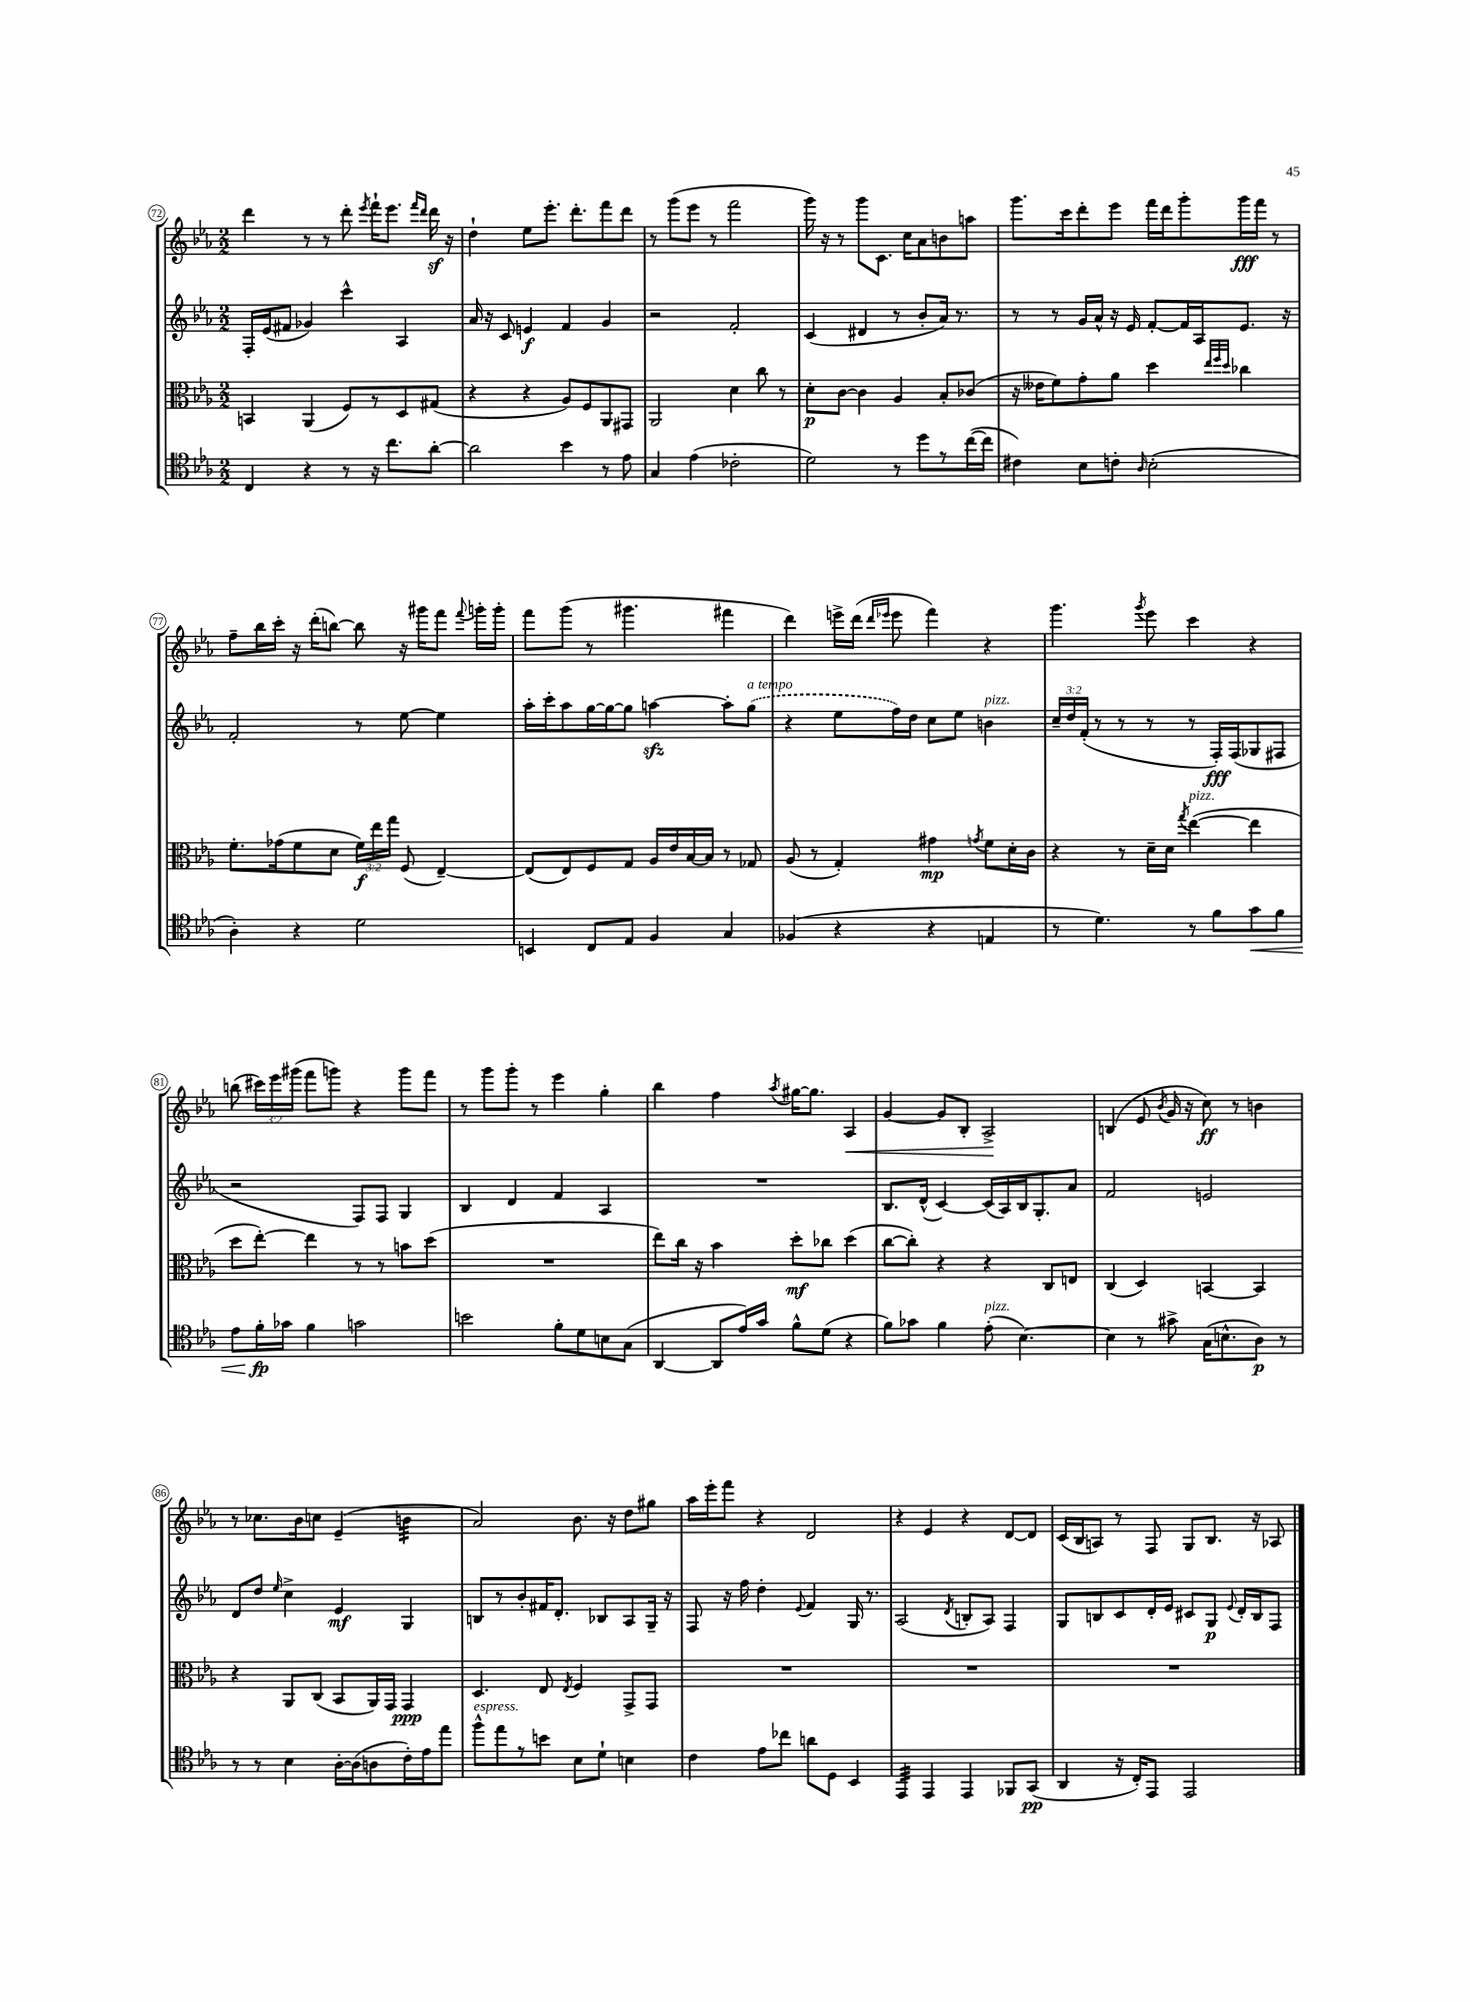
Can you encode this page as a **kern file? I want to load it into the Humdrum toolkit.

**kern	**kern	**kern	**kern
*staff4	*staff3	*staff2	*staff1
*clefC4	*clefC3	*clefG2	*clefG2
*k[b-e-a-]	*k[b-e-a-]	*k[b-e-a-]	*k[b-e-a-]
*M2/2	*M2/2	*M2/2	*M2/2
4C/	4BB/	16F'/LL	4ddd\
.	.	(16e-/J	.
.	.	8f#/J	.
4r	(4AA-/	4g-/)	8r
.	.	.	8r
8r	8F/L)	4ccc^^\	8ddd'\
.	.	.	8qeee-/
16r	8r	.	16fff`\LK
8.cc\L	.	.	8.eee-\J
.	8D/	4A-/	.
.	.	.	16qqfff/LL
.	.	.	16qqddd/JJ
[8a-'\J	(8G#/J	.	16ddd\
.	.	.	16r
=	=	=	=
2a-\]	4r	16a-/	4dd`\
.	.	16r	.
.	.	8c/	.
.	4r	4e/	8ee-\L
.	.	.	8.eee-'\J
4b-\	8A-/L)	4f/	.
.	.	.	8.ddd'\L
.	8F/	.	.
8r	8AA-/	4g/	8fff\
8e-\	8GG#/J	.	8ddd\J
=	=	=	=
4G/	2AA-/	2r	8r
.	.	.	(8ggg\L
(4e-\	.	.	8eee-\J
.	.	.	8r
2c-'\	4d\	2f'/	2fff\
.	8cc\	.	.
.	8r	.	.
=	=	=	=
2d\)	8d'\L	(4c/	16ggg\)
.	.	.	16r
.	[8c\J	.	8r
.	4c\]	4d#/	8ggg\L
.	.	.	8.c\J
8r	4A-/	8r	.
.	.	.	16cc\LK
8dd\L	.	8b-'/L	8a-\
8r	8B-'/L	16a-/Jk)	8b\
.	.	8.r	.
([16cc\L	(8c-/J	.	8aa\J
16cc\]JJ	.	.	.
=	=	=	=
4c#\)	16r	8r	8.ggg\L
.	16e--\LK	.	.
.	8f\)	8r	.
.	.	.	16ccc\k
8B-\L	8g'\	16g/LL	8ddd'\
.	.	16a-^^/JJ	.
8c'\J	8a-\J	16r	8eee-\J
.	.	16e-/	.
16qqA-/	.	.	.
(2B-'\	4dd\	[8f'/L	16fff\LL
.	.	.	16ddd\J
.	.	16f/]L	8ggg'\
.	.	16A-/J	.
.	32qqee-/LLL	.	.
.	32qqff/	.	.
.	32qqdd/JJJ	.	.
.	4cc-\	8.e-/J	16ggg\L
.	.	.	16fff\JJ
.	.	.	8r
.	.	16r	.
=	=	=	=
4A-'\)	8.f'\L	2f'/	8ff~\L
.	.	.	16bb-\L
.	(16g-\k	.	16ccc'\JJ
4r	8f\	.	16r
.	.	.	(16ddd'\LK
.	8d\J	.	[8bb\J)
2d\	24f\LL)	8r	8bb\]
.	24ee-\	.	.
.	24gg\JJ	.	.
.	(8F/	[8ee-\	16r
.	.	.	16ggg#\LK
.	[4E-~/)	4ee-\]	8fff\J
.	.	.	8qqfff/
.	.	.	16ggg'\LL
.	.	.	16ggg'\JJ
=	=	=	=
4BB/	(8E-/]L	16aa-'\LL	8fff\L
.	.	16ccc'\J	.
.	8E-/)	8aa-\	(8ggg\J
8C/L	8F/	[16gg\L	8r
.	.	16gg\_J	.
8E-/J	8G/J	8gg\]J	4.ggg#\
4F/	16A-/LL	[4aa\	.
.	16e-/	.	.
.	[16B-/	.	.
.	16B-/]JJ	.	.
4G/	8r	8aa'\]L	4fff#\
.	8G-/	(8gg\J	.
=	=	=	=
(4F-/	(8A-/	4r	4ddd\)
.	8r	.	.
4r	4G'/)	8ee-\L	16eee^\LL
.	.	.	(16ddd\JJ
.	.	.	16qqddd/LL
.	.	.	16qqeee-/JJ
.	.	16ff\L)	8eee-\
.	.	16dd\JJ	.
4r	4g#\	8cc\L	4fff\)
.	.	8ee-\J	.
.	8qg/	.	.
4E/	8f\L	4b\	4r
.	16d'\L	.	.
.	16c\JJ	.	.
=	=	=	=
8r	4r	24cc~/LL	4.ggg\
.	.	24dd/	.
.	.	(24f'/JJ	.
4.d\)	.	8r	.
.	8r	8r	.
.	.	.	8qggg/
.	16d~\LL	8r	8eee-\
.	16d\JJ	.	.
.	8qgg/	.	.
8r	([4ee-\	8r	4ccc\
8f\L	.	16F'/LL)	.
.	.	(16F/J	.
8g\	4ee-\]	8G-/	4r
8f\J	.	8F#/J	.
=	=	=	=
8e-\L	8dd\L	2r	(8bb\
16f'\L	[8ee-'\J)	.	24ccc#\LL)
.	.	.	24eee-\
16g-\JJ	.	.	.
.	.	.	(24ggg#\JJ
4f\	4ee-\]	.	8fff\L
.	.	.	8ggg\J)
2g\	8r	8F/L)	4r
.	8r	8F/J	.
.	8b\L	4G/	8ggg\L
.	(8dd\J	.	8fff\J
=	=	=	=
2b\	1r	4B-/	8r
.	.	.	8ggg\L
.	.	4d/	8ggg'\J
.	.	.	8r
8f'\L	.	4f/	4eee-\
8d\	.	.	.
8B\	.	4A-/	4gg'\
(8G\J	.	.	.
=	=	=	=
[4AA-/	8ee-\L)	1r	4bb-\
.	16cc\Jk	.	.
.	16r	.	.
8AA-/]L	4b-\	.	4ff\
16e-/L)	.	.	.
16g/JJ	.	.	.
.	.	.	8qaa-/
8f^^\L	8dd'\L	.	[16gg#\LK
.	.	.	8.gg#\]J
(8d\J	8cc-\J	.	.
4r	(4dd\	.	4A-/
=	=	=	=
8f\L)	[8cc\L	8.B-/L	[4g/
8g-\J	8cc'\]J)	.	.
.	.	(16d^^/Jk	.
4f\	4r	[4c/)	8g/]L
.	.	.	8B-'/J
(8e-'\	4r	(16c/]LL	2A-^/
.	.	16A-/)	.
[4.B-\)	.	16B-/J	.
.	.	8.G'/	.
.	8C/L	.	.
.	8E/J	8a-/J	.
=	=	=	=
4B-\]	(4C/	2f/	(4B/
8r	4D/)	.	8e-/
.	.	.	8qb-/
8g#^\	.	.	16g/
.	.	.	16r
(16G\LK	[4BB/	2e/	8cc\)
8.B^^\	.	.	.
.	.	.	8r
8A-\J)	4BB/]	.	4b\
8r	.	.	.
=	=	=	=
8r	4r	8d/L	8r
8r	.	8dd/J	8.cc-\L
.	.	16qqee-/	.
4B-\	8AA-/L	4cc^\	.
.	.	.	16b-\k
.	(8C/J	.	8cc\J
[16A-'\LL	8BB-/L	4e-/	(4e-~/
(16A-\]J	.	.	.
8A\	16AA-/L)	.	.
.	16GG/JJ	.	.
16c'\L)	4GG/	4G/	4b\
16e-\J	.	.	.
8ee-\J	.	.	.
=	=	=	=
8ff^^\L	4.D/	8B/L	2a-/)
8ee-\	.	8r	.
8r	.	8b-'/	.
8b\J	8E-/	16f#/K	.
.	.	8.d'/J	.
.	8qE-/	.	.
8B-\L	4F/	.	8.b-\
8d`\J	.	8B-/L	.
.	.	.	16r
4B\	8GG^/L	8A-/	8dd\L
.	8GG/J	16G~/Jk	8gg#\J
.	.	16r	.
=	=	=	=
4c\	1r	8F/	16aa-\LL
.	.	.	16eee-'\J
.	.	16r	8fff\J
.	.	16ff\	.
8e-\L	.	4dd'\	4r
8cc-\J	.	.	.
.	.	8qqe-/	.
8a\L	.	4f/	2d/
8D\J	.	.	.
4BB-/	.	16G/	.
.	.	8.r	.
=	=	=	=
4EE-/	1r	(2A-/	4r
4EE-/	.	.	4e-/
.	.	8qd/	.
4EE-/	.	8B'/L	4r
.	.	8A-/J)	.
8FF-/L	.	4F/	[8d/L
(8GG/J	.	.	8d/]J
=	=	=	=
4AA-/	1r	8G/L	(16c/LL
.	.	.	16B-/J
.	.	8B/	8A/J)
16r	.	8c/	8r
16C'/LK)	.	.	.
8EE-/J	.	16d'/L	8F/
.	.	16e-/JJ	.
2EE-/	.	8c#/L	8G/L
.	.	8G/J	8.B-/J
.	.	8qqe-/	.
.	.	16d'/LL	.
.	.	16B/J	16r
.	.	8F/J	8A-/
==	==	==	==
*-	*-	*-	*-
